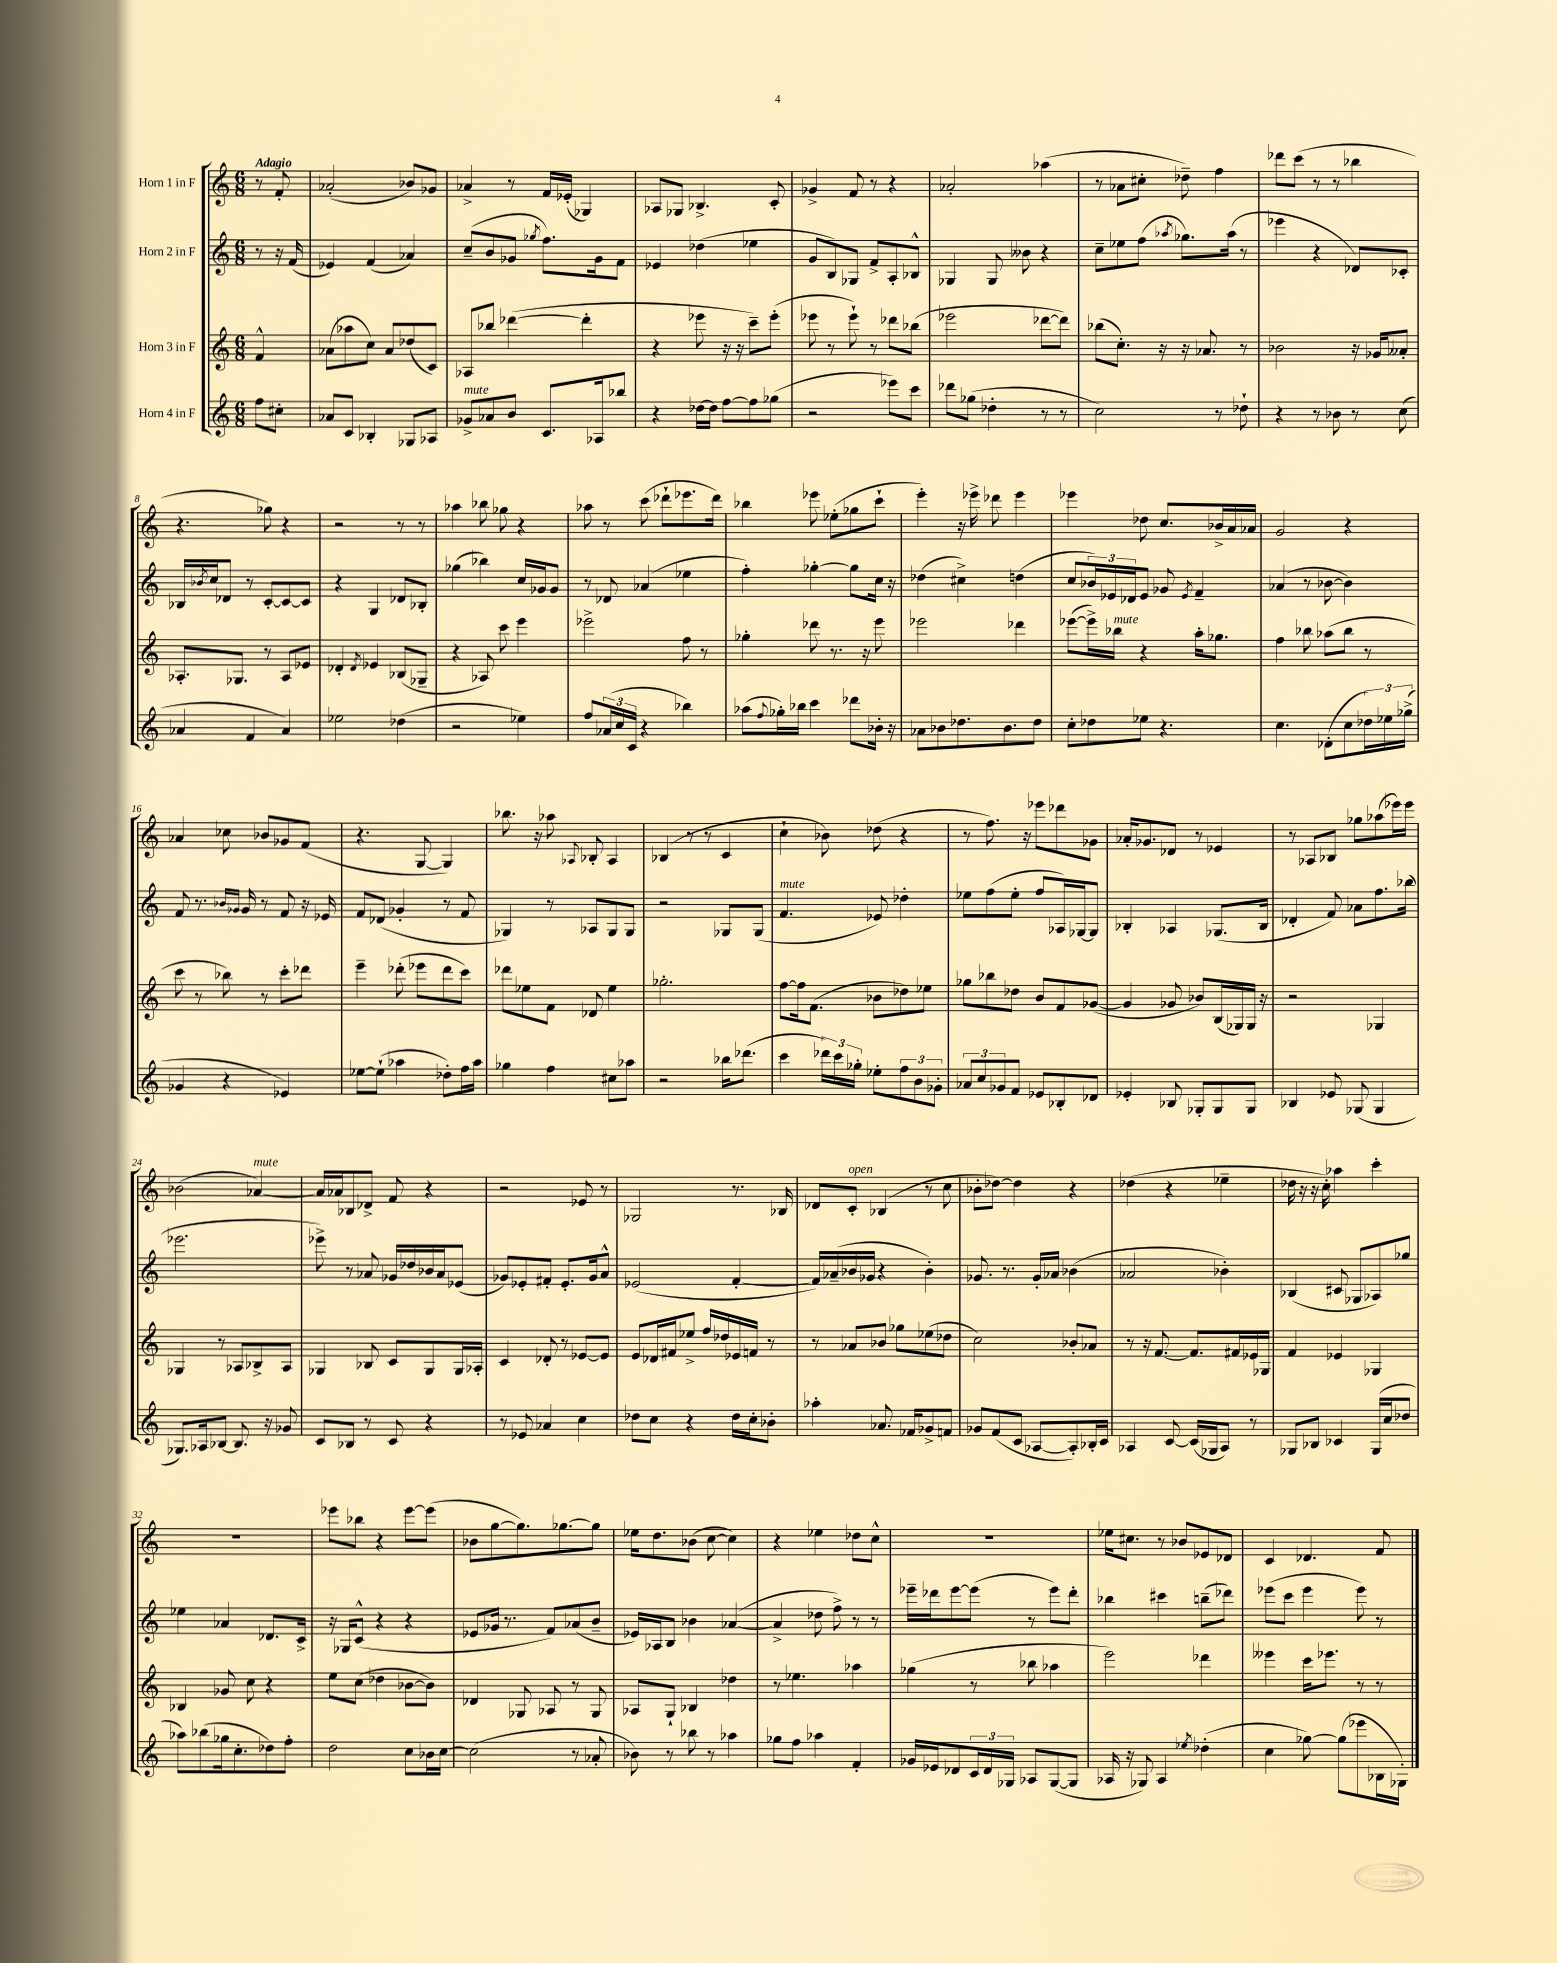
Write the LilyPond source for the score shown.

<<
\new StaffGroup <<
\new Staff = "s0" \with { instrumentName = "Horn 1 in F" } {
    \clef treble \key c \major \numericTimeSignature \time 6/8 \partial 4 \tempo "Adagio"
    r8 f'8-. |
    aes'2-.( bes'8) ges'8 |
    aes'4-> r8 f'16 ees'16-.( ges4) |
    aes8 ges8 bes4.-> c'8-. |
    ges'4-> f'8 r8 r4 |
    aes'2-. aes''4( |
    r8 aes'8 cis''8-. des''8--) f''4 |
    des'''8 c'''8( r8 r8 bes''4 |
    r4. ges''8) r4 |
    r2 r8 r8 |
    aes''4 bes''8 ges''8 r4 |
    aes''8 r8 c'''8( des'''8-! ees'''8. des'''16) |
    bes''4 ees'''8 ees''8-.( ges''8 c'''8-! |
    e'''4-.) r16 ees'''16-> des'''8 ees'''4 |
    ees'''4 des''8 c''8. bes'16-> a'16 aes'16 |
    g'2 r4 |
    aes'4 ces''8 bes'8 ges'8 f'8( |
    r4. g8~ g4) |
    bes''8. r16 aes''8 \appoggiatura { aes8 } bes8-. aes4 |
    bes4( r8 r8 c'4 |
    c''4-! bes'8) des''8( r4 |
    r8 f''8.) r16 ees'''8 des'''8 ges'8 |
    aes'16-. ges'8. des'8 r8 ees'4 |
    r8 aes8 bes8 ges''8 aes''8( ees'''16) ees'''16 |
    bes'2( aes'4~^\markup { \italic "mute" }) |
    aes'16 aes'16 bes8 des'8-> f'8 r4 |
    r2 ees'8 r8 |
    ges2 r8. bes16 |
    des'8 c'8-.^\markup { \italic "open" } bes4( r8 c''8 |
    bes'8-. des''8~) des''4 r4 |
    des''4( r4 ees''4-- |
    des''16 r16 r16 c''16-.) aes''4 c'''4-. |
    R2. |
    ees'''8 bes''8 r4 ees'''8~ ees'''8( |
    bes'8 g''8~ g''8.) ges''8.~ ges''8 |
    ees''16 d''8. bes'8( c''8~ c''4) |
    r4 ees''4 des''8 c''8-^ |
    R2. |
    ees''16 cis''8. r8 bes'8 ees'8 des'8 |
    c'4 des'4. f'8 \bar "|." |
}
\new Staff = "s1" \with { instrumentName = "Horn 2 in F" } {
    \clef treble \key c \major \numericTimeSignature \time 6/8 \partial 4
    r8 r16 f'16( |
    ees'4) f'4( aes'4) |
    c''8--( b'8 ges'8 \acciaccatura { ges''8 } f''8.) ges'16 f'8 |
    ees'4 des''4( ees''4 |
    g'8 b8) ges8 f'8-> a8-. bes8-^ |
    ges4 ges8 beses'8 r4 |
    c''8-- ees''8 f''8( \acciaccatura { aes''8 } ges''8.) aes''16( r8 |
    ees'''4 r4 des'8) ces'8-. |
    bes16 \acciaccatura { bes'8 } c''16 des'8 r8 c'8~-. c'8~ c'8 |
    r4 g4 des'8 bes8-. |
    ges''4( bes''4) c''16 ges'16 ges'8 |
    r8 des'8 aes'4( ees''4 |
    f''4-.) ges''4~-. ges''8 c''16 r16 |
    des''4( cis''4->) d''4( |
    c''8 \tuplet 3/2 { bes'16) ees'16 des'16 } ees'8 ges'8 \acciaccatura { ees'8 } f'4-- |
    aes'4( r8 bes'8~ bes'4) |
    f'8 r8. \grace { bes'16 ges'16 } ges'16 r8 f'8 r16 ees'16 |
    f'8 des'8( ges'4-. r8 f'8 |
    ges4) r8 aes8 ges8 ges8 |
    r2 ges8 ges8( |
    f'4.^\markup { \italic "mute" } ees'8) des''4-. |
    ees''8 f''8( ees''8-. f''8 aes16) ges16~ ges8 |
    bes4-. aes4 ges8.( bes16 |
    des'4-. f'8) aes'8 f''8. bes''16( |
    ees'''2. |
    ees'''8->) r8 aes'8 ges'16 des''16 bes'16 aes'16 ees'8( |
    ges'8) ees'8-. fis'8-. ees'8.-. ges'16 a'8-^ |
    ees'2( f'4~-. |
    f'16) aes'16--( bes'16 ges'16 r4 bes'4-.) |
    ges'8. r8. ges'16-. aes'16 bes'4( |
    aes'2 bes'4-.) |
    bes4( cis'8 ges8 aes8) ges''8 |
    ees''4 aes'4 des'8. c'16-> |
    r16 ges16 c'8-^( r4 r4 |
    ees'8 ges'16 r8. f'8) aes'8( b'8-- |
    ees'16) aes16 b8 bes'4 aes'4~( |
    aes'4-> des''8 f''8->) r8 r8 |
    ees'''16-- des'''16 ees'''8~ ees'''8( r8 ees'''8) des'''8-. |
    bes''4 cis'''4 b''8--( des'''8) |
    ees'''8( c'''8 ees'''4 ees'''8) r8 \bar "|." |
}
\new Staff = "s2" \with { instrumentName = "Horn 3 in F" } {
    \clef treble \key c \major \numericTimeSignature \time 6/8 \partial 4
    f'4-^ |
    aes'8( aes''8 c''8) aes'8 des''8( c'8) |
    aes8 bes''8 des'''4~( des'''4-. |
    r4 ees'''8 r16 r16 c'''8--) ees'''8-.( |
    ees'''8 r8 ees'''8-!) r8 des'''8 bes''8( |
    ees'''2 des'''8~ des'''8) |
    bes''8( c''8.-.) r16 r16 aes'8. r8 |
    bes'2 r16 ges'16 aeses'8-. |
    aes8.-. ges8. r8 aes8 ees'8 |
    des'4-. \acciaccatura { des'8 } ees'4 bes8( ges8-- |
    r4 aes8) c'''8 e'''4 |
    ees'''2-> f''8 r8 |
    ges''4-. des'''8 r8. r16 e'''8 |
    ees'''2 des'''4 |
    ees'''8~( ees'''16->) bes''16^\markup { \italic "mute" } r4 a''16-. ges''8. |
    f''4 bes''8 aes''8( bes''8 r8 |
    c'''8 r8 bes''8) r8 c'''8-. des'''8 |
    e'''4-- des'''8-.( ees'''8 des'''8 c'''8) |
    des'''8 ees''8 f'8 des'8 ees''4 |
    ges''2.-. |
    f''8~ f''16 f'8.( bes'8 des''8) ees''8 |
    ges''8 bes''8 des''8 b'8 f'8 ges'8~( |
    ges'4 ges'8 bes'8) b16( ges16) ges16 r16 |
    r2 ges4 |
    ges4 r8 aes8 bes8-> aes8 |
    ges4 bes8 c'8 ges8 ges16 aes16-. |
    c'4 des'8-. r8 ees'8~ ees'8 |
    e'8 des'16 fis'16 ees''8-> f''16 des''16 ees'16 f'16 r8 |
    r8 aes'8 bes'8 ges''8 ees''8( des''8 |
    c''2) bes'8-. aes'8 |
    r8 r16 f'8.~ f'8. fis'16 ees'16 ges16 |
    f'4 ees'4 ges4 |
    bes4 ges'8 c''8 r4 |
    e''8 c''8( des''4 bes'8~ bes'8) |
    des'4 ges8 aes8 r8 ges8 |
    aes8 g8-! bes4 des''4 |
    r8 ees''4. aes''4 |
    ges''4( r8 bes''8 aes''4 |
    e'''2) des'''4 |
    eeses'''4 c'''16 ees'''8. r8 r8 \bar "|." |
}
\new Staff = "s3" \with { instrumentName = "Horn 4 in F" } {
    \clef treble \key c \major \numericTimeSignature \time 6/8 \partial 4
    f''8 cis''8-. |
    aes'8 c'8 bes4-. ges8 aes8 |
    ges'8->^\markup { \italic "mute" } aes'8 b'8 c'8. aes16 bes''8 |
    r4 des''16~ des''16 f''8~ f''8 ges''8( |
    r2 ees'''8) c'''8 |
    des'''8 ges''8( des''4-. r8 r8 |
    c''2) r8 des''8-! |
    r4 r8 bes'8 r8 c''8( |
    aes'4 f'4 aes'4) |
    ees''2 des''4( |
    r2 ees''4) |
    f''8 \tuplet 3/2 { aes'16( c''16 c'16 } r4 bes''4) |
    aes''8( \appoggiatura { f''8 } ges''16-.) bes''16 c'''4 des'''8 bes'16-. r16 |
    aes'8 bes'8 des''8. bes'8. des''8 |
    c''8-. des''8 ees''8 r4. |
    c''4. des'8-.( c''8 \tuplet 3/2 { des''16) ees''16 ges''16->( } |
    ges'4 r4 ees'4) |
    ees''8~ ees''8-!( aes''4 des''8-.) f''16 aes''16 |
    ges''4 f''4 cis''8 aes''8 |
    r2 bes''16 des'''8.( |
    c'''4 \tuplet 3/2 { des'''16) c'''16 ges''16-. } ees''8-. \tuplet 3/2 { f''8 b'8 ges'8-. } |
    \tuplet 3/2 { aes'8 c''8 ges'8 } f'8 ees'8 bes8-. des'8 |
    ees'4-. bes8 ges8-. ges8 ges8 |
    bes4 ees'8 ges8( ges4 |
    ges8.) aes16 bes8~ bes8. r16 ges'8 |
    c'8 bes8 r8 c'8 r4 |
    r8 ees'8 aes'4 c''4 |
    des''8 c''8 r4 des''16 c''16-. bes'8-. |
    aes''4-. aes'8. fes'16 ges'8-> f'8 |
    ges'8 f'8( c'8 aes8~ aes8-.) bes16-. c'16 |
    aes4 c'8~ c'16( ges16 aes8) r8 |
    ges8 bes8 ces'4 ges16( c''16 des''8 |
    aes''8) bes''8( ges''16 c''8.-. des''8) f''8-. |
    d''2 c''8 bes'16 c''16~ |
    c''2( r8 aes'8-. |
    bes'8) r8 bes''8 r8 aes''4 |
    ges''8 f''8 aes''4 f'4-. |
    ges'16 ees'16 des'8 \tuplet 3/2 { c'16 des'16 ges16 } aes8 ges8~( ges8 |
    aes16 r16 ges8) aes4 \acciaccatura { ees''8 } des''4-.( |
    c''4 ges''8~) ges''8( ees'''8 bes16 ges16-.) \bar "|." |
}
>>
>>
